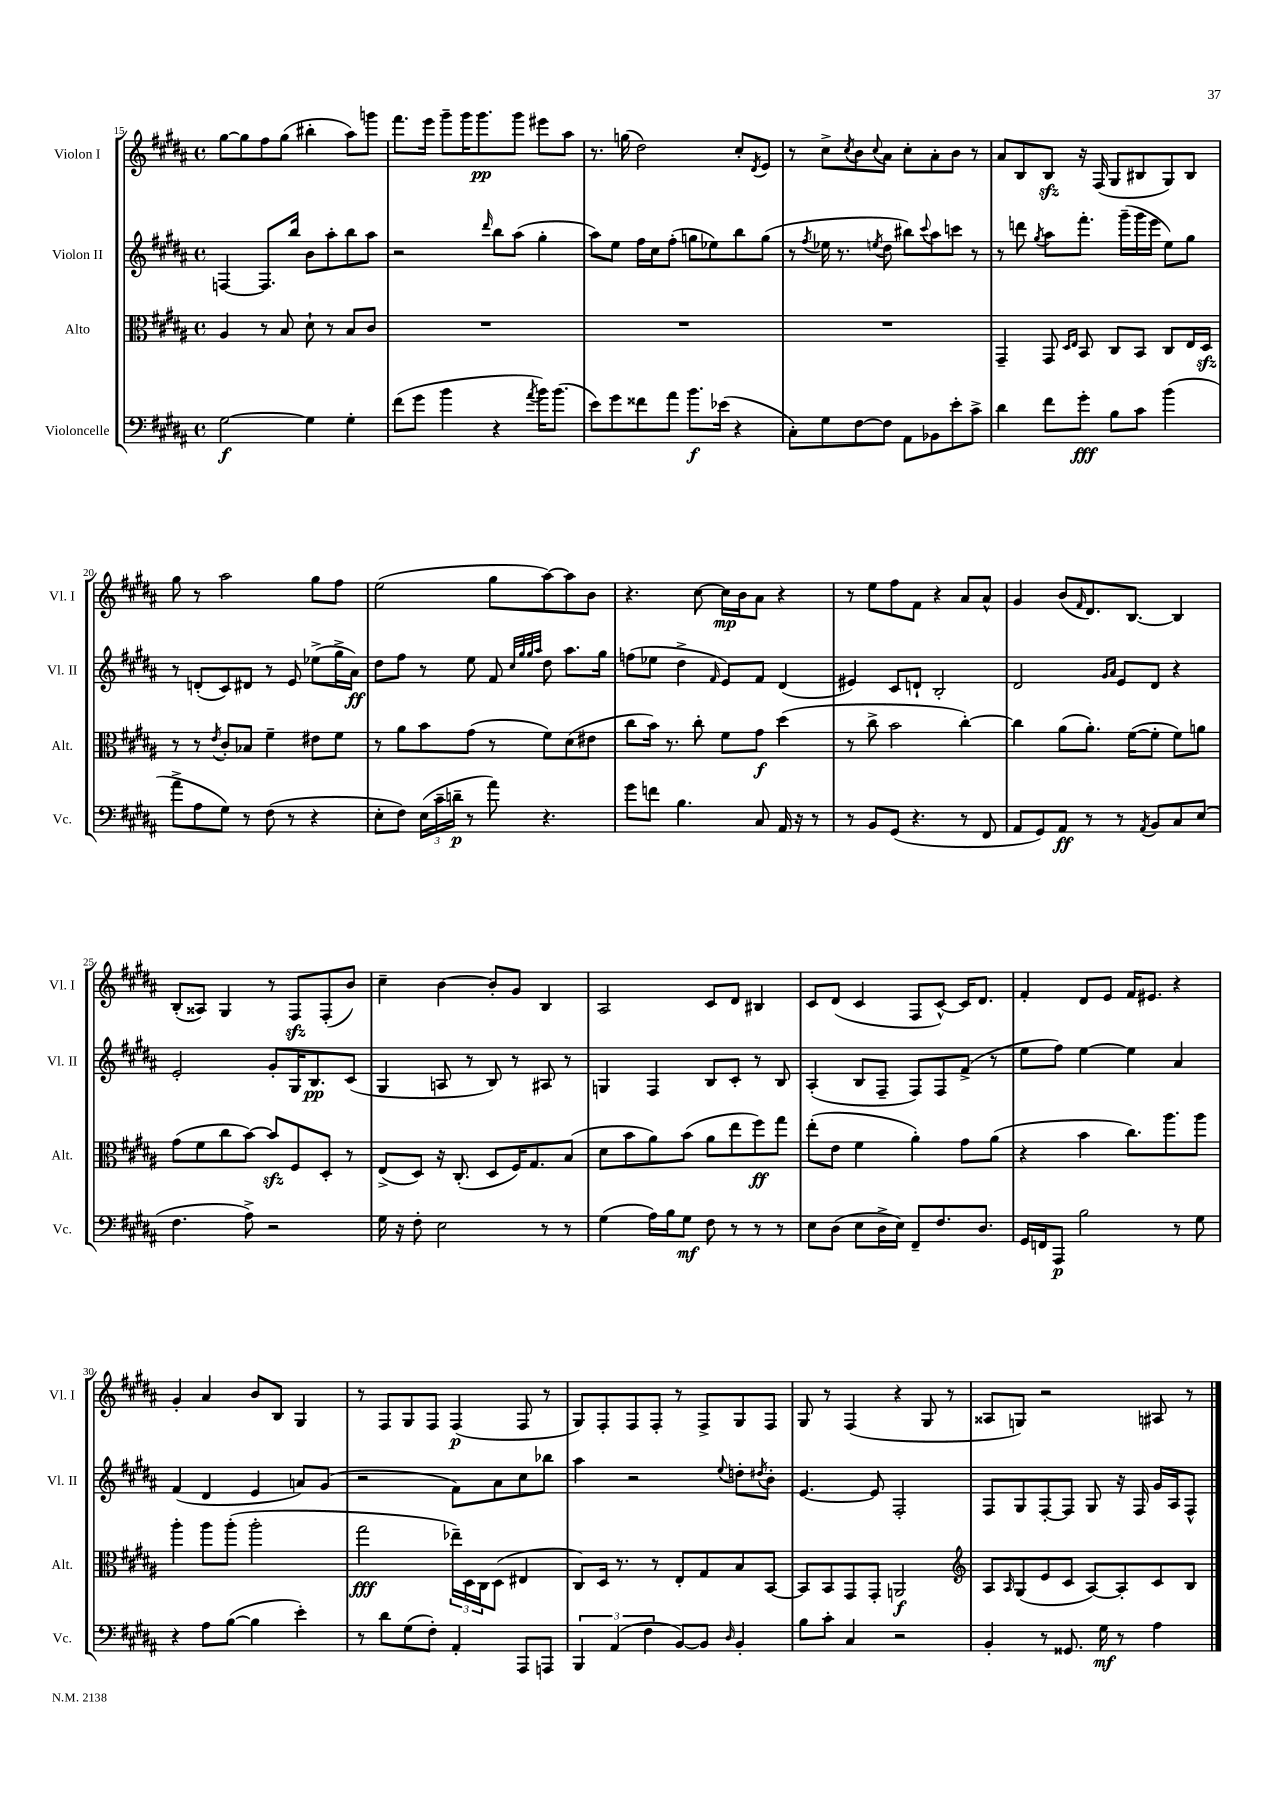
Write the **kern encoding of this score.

**kern	**dynam	**kern	**dynam	**kern	**dynam	**kern	**dynam
*part4	*part4	*part3	*part3	*part2	*part2	*part1	*part1
*staff4	*staff4	*staff3	*staff3	*staff2	*staff2	*staff1	*staff1
*I"Violoncelle	*	*I"Alto	*	*I"Violon II	*	*I"Violon I	*
*I'Vc.	*	*I'Alt.	*	*I'Vl. II	*	*I'Vl. I	*
*clefF4	*	*clefC3	*	*clefG2	*	*clefG2	*
*k[f#c#g#d#a#]	*	*k[f#c#g#d#a#]	*	*k[f#c#g#d#a#]	*	*k[f#c#g#d#a#]	*
*M4/4	*	*M4/4	*	*M4/4	*	*M4/4	*
*met(c)	*	*met(c)	*	*met(c)	*	*met(c)	*
=15	=15	=15	=15	=15	=15	=15	=15
[2G#\	f	4A#/	.	[4Fn/	.	[8gg#\L	.
.	.	.	.	.	.	8gg#\]	.
.	.	8r	.	8.F/L]	.	8ff#\	.
.	.	8B/	.	.	.	(8gg#\J	.
.	.	.	.	16bb/Jk	.	.	.
4G#\]	.	8d#`\	.	8b\L	.	4bb#X'\	.
.	.	8r	.	8aa#'\	.	.	.
4G#'\	.	8B/L	.	8bb\	.	8aa#\L)	.
.	.	8c#/J	.	8aa#\J	.	8gggn\J	.
=16	=16	=16	=16	=16	=16	=16	=16
(8f#\L	.	1r	.	2r	.	8.fff#\L	.
8g#\J	.	.	.	.	.	.	.
.	.	.	.	.	.	16eee\Jk	.
4b\	.	.	.	.	.	8ggg#~\L	.
.	.	.	.	.	.	16ggg#\K	.
.	.	.	.	.	.	8.ggg#\	pp
.	.	.	.	16qqddd#/	.	.	.
4r	.	.	.	8bb\L	.	.	.
.	.	.	.	(8aa#\J	.	8ggg#\J	.
8qa#/	.	.	.	.	.	.	.
16b\KL)	.	.	.	4gg#'\	.	8eee#X\L	.
(8.b\J	.	.	.	.	.	.	.
.	.	.	.	.	.	8aa#\J	.
=17	=17	=17	=17	=17	=17	=17	=17
8e\L)	.	1r	.	8aa#\L)	.	8.r	.
8g#\	.	.	.	8ee\J	.	.	.
.	.	.	.	.	.	(16ggn\	.
8f##X\	.	.	.	16ff#\LL	.	2dd#\)	.
.	.	.	.	16cc#\J	.	.	.
8a#\J	.	.	.	(8ff#'\J	.	.	.
8.b\L	f	.	.	8ggn\L	.	.	.
.	.	.	.	8ee-X\)	.	.	.
(16e-X\Jk	.	.	.	.	.	.	.
4r	.	.	.	8bb\	.	8cc#'/L	.
.	.	.	.	.	.	8qd#/	.
.	.	.	.	(8gg\J	.	8e/J	.
=18	=18	=18	=18	=18	=18	=18	=18
8C#'\L)	.	1r	.	8r	.	8r	.
.	.	.	.	8qff#/	.	.	.
8G#\	.	.	.	16ee-X\	.	8cc#^\L	.
.	.	.	.	8.r	.	.	.
.	.	.	.	.	.	8qcc#/	.
[8F#\	.	.	.	.	.	8b\	.
.	.	.	.	8qeen/	.	8qqcc#/	.
8F#\J]	.	.	.	8dd#\	.	8a#\J	.
8AA#\L	.	.	.	8bb#X\L)	.	8cc#'\L	.
.	.	.	.	8qqccc#/	.	.	.
8BB-X\	.	.	.	8aa#\	.	8a#'\	.
8e'\	.	.	.	8cccn\J	.	8b\J	.
8c#^\J	.	.	.	8r	.	8r	.
=19	=19	=19	=19	=19	=19	=19	=19
4d#\	.	4GG#~/	.	8r	.	8a#/L	.
.	.	.	.	8dddn\	.	8B/	.
.	.	.	.	8qgg#/	.	.	.
8f#\L	.	8GG#/	.	8aa#\L	.	8Bzz/J	.
.	.	16qqD#/LL	.	.	.	.	.
.	.	16qqE/JJ	.	.	.	.	.
8g#'\J	fff	8BB/	.	8.fff#'\J	.	16r	.
.	.	.	.	.	.	(16F#/	.
8B\L	.	8C#/L	.	.	.	8G#/L	.
.	.	.	.	(16ggg#~\LL	.	.	.
8c#\J	.	8BB/J	.	16ggg#\	.	8B#X/	.
.	.	.	.	16eee\JJ	.	.	.
(4b\	.	8C#/L	.	8ee\L)	.	8G#/)	.
.	.	16E/L	.	8gg#\J	.	8B#/J	.
.	.	16D#zz/JJ	.	.	.	.	.
!!LO:LB:g=z
=20	=20	=20	=20	=20	=20	=20	=20
8a#^\L	.	8r	.	8r	.	8gg#\	.
8A#\	.	8r	.	(8dn'/L	.	8r	.
.	.	8qe/	.	.	.	.	.
8G#\J)	.	8c#'/L	.	8c#/)	.	2aa#\	.
8r	.	8B-X/J	.	8d#X/J	.	.	.
(8F#\	.	4f#~\	.	8r	.	.	.
8r	.	.	.	8e/	.	.	.
4r	.	8e#X\L	.	(8ee-X^\L	.	8gg#\L	.
.	.	8f#\J	.	16gg#^\L	.	8ff#\J	.
.	.	.	.	16a#\JJ)	ff	.	.
=21	=21	=21	=21	=21	=21	=21	=21
8E'\L	.	8r	.	8dd#\L	.	(2ee\	.
8F#\J)	.	8a#\L	.	8ff#\J	.	.	.
(24E\LL	.	8b\	.	8r	.	.	.
24c#~\	.	.	.	.	.	.	.
24dn~\JJ	p	.	.	.	.	.	.
8r	.	(8g#\J	.	8ee\	.	.	.
8a#\)	.	8r	.	8f#/	.	8gg#\L	.
.	.	.	.	32qqcc#/LLL	.	.	.
.	.	.	.	32qqgg#/	.	.	.
.	.	.	.	32qqgg#/	.	.	.
.	.	.	.	32qqaa#/JJJ	.	.	.
4.r	.	8f#\L)	.	8dd#\	.	[8aa#\)	.
.	.	(8d#\	.	8.aa#\L	.	8aa#\]	.
.	.	8e#X\J	.	.	.	8b\J	.
.	.	.	.	16gg#\Jk	.	.	.
=22	=22	=22	=22	=22	=22	=22	=22
8g#\L	.	8cc#\L	.	(8ffn\L	.	4.r	.
8fn\J	.	16b\Jk)	.	8ee-X\J	.	.	.
.	.	8.r	.	.	.	.	.
4.B\	.	.	.	4dd#^\	.	.	.
.	.	8cc#'\	.	.	.	[8cc#\	.
.	.	.	.	16qqf#/	.	.	.
.	.	8f#\L	.	8e/L)	.	16cc#\LL]	mp
.	.	.	.	.	.	16b\J	.
8C#/	.	8g#\J	f	8f#/J	.	8a#\J	.
16AA#/	.	(4dd#\	.	(4d#/	.	4r	.
16r	.	.	.	.	.	.	.
8r	.	.	.	.	.	.	.
=23	=23	=23	=23	=23	=23	=23	=23
8r	.	8r	.	4e#X/)	.	8r	.
8BB/L	.	8cc#^\	.	.	.	8ee\L	.
(8GG#/J	.	2b\	.	8c#/L	.	8ff#\	.
4.r	.	.	.	8dn`/J	.	8f#\J	.
.	.	.	.	2B'/	.	4r	.
8r	.	[4cc#'\)	.	.	.	8a#/L	.
8FF#/	.	.	.	.	.	8a#^^/J	.
=24	=24	=24	=24	=24	=24	=24	=24
8AA#/L	.	4cc#\]	.	2d#/	.	4g#/	.
8GG#/)	.	.	.	.	.	.	.
8AA#/J	ff	(8a#\L	.	.	.	(8b/L	.
.	.	.	.	.	.	16qqf#/	.
8r	.	8.a#'\J)	.	.	.	8.d#/)	.
.	.	.	.	16qqg#/LL	.	.	.
.	.	.	.	16qqa#/JJ	.	.	.
8r	.	.	.	8e/L	.	.	.
.	.	([16f#\KL	.	.	.	[8.B/J	.
8qAA#/	.	.	.	.	.	.	.
8BB/L	.	8f#'\J]	.	8d#/J	.	.	.
8C#/	.	8f#\L)	.	4r	.	4B/]	.
(8E/J	.	8an\J	.	.	.	.	.
!!LO:LB:g=z
=25	=25	=25	=25	=25	=25	=25	=25
4.F#\	.	(8g#\L	.	2e'/	.	(8B'/L	.
.	.	8f#\	.	.	.	8A##X/J)	.
.	.	8cc#\	.	.	.	4G#/	.
8A#^\)	.	[8b\J)	.	.	.	.	.
2r	.	8bzz/L]	.	8g#'/L	.	8r	.
.	.	8F#/	.	16G#/K	.	8F#zz/L	.
.	.	.	.	8.B/	pp	.	.
.	.	8D#'/J	.	.	.	(8F#'/	.
.	.	8r	.	(8c#/J	.	8b/J)	.
=26	=26	=26	=26	=26	=26	=26	=26
16G#\	.	(8E^/L	.	4G#/	.	4cc#~\	.
16r	.	.	.	.	.	.	.
8F#'\	.	8D#/J)	.	.	.	.	.
2E\	.	16r	.	8An/	.	[4b\	.
.	.	(8.C#'/	.	.	.	.	.
.	.	.	.	8r	.	.	.
.	.	8D#/L	.	8B/)	.	8b'/L]	.
.	.	16F#/K)	.	8r	.	8g#/J	.
.	.	8.G#/	.	.	.	.	.
8r	.	.	.	8A#X/	.	4B/	.
8r	.	(8B/J	.	8r	.	.	.
=27	=27	=27	=27	=27	=27	=27	=27
(4G#\	.	8d#\L	.	4Gn/	.	2A#/	.
.	.	8b\	.	.	.	.	.
16A#\LL)	.	8a#\)	.	4F#/	.	.	.
16B\J	.	.	.	.	.	.	.
8G#\J	mf	(8b\J	.	.	.	.	.
8F#\	.	8a#\L	.	8B/L	.	8c#/L	.
8r	.	8ee\	.	8c#'/J	.	8d#/J	.
8r	.	8ff#\)	ff	8r	.	4B#X/	.
8r	.	8gg#\J	.	8B/	.	.	.
=28	=28	=28	=28	=28	=28	=28	=28
8E\L	.	(8ee'\L	.	(4A#'/	.	8c#/L	.
(8D#\J	.	8e\J	.	.	.	(8d#/J	.
8E\L	.	4f#\	.	8B/L	.	4c#/	.
16D#^\L	.	.	.	8F#~/J	.	.	.
16E\JJ)	.	.	.	.	.	.	.
8FF#~/L	.	4a#'\)	.	8F#/L)	.	8F#/L	.
8.F#/	.	.	.	8F#/	.	[8c#^^/J)	.
.	.	8g#\L	.	(8f#^/J	.	16c#/KL]	.
8.D#/J	.	.	.	.	.	8.d#/J	.
.	.	(8a#\J	.	8r	.	.	.
=29	=29	=29	=29	=29	=29	=29	=29
16GG#/LL	.	4r	.	8ee\L	.	4f#'/	.
16FFn/J	.	.	.	.	.	.	.
8AAA#/J	p	.	.	8ff#\J)	.	.	.
2B\	.	4b\	.	[4ee\	.	8d#/L	.
.	.	.	.	.	.	8e/J	.
.	.	8.cc#\L)	.	4ee\]	.	16f#/KL	.
.	.	.	.	.	.	8.e#X/J	.
.	.	8.aa#\	.	.	.	.	.
8r	.	.	.	4a#/	.	4r	.
8G#\	.	8aa#\J	.	.	.	.	.
!!LO:LB:g=z
=30	=30	=30	=30	=30	=30	=30	=30
4r	.	4aa#'\	.	(4f#/	.	4g#'/	.
8A#\L	.	8aa#\L	.	4d#/	.	4a#/	.
([8B\J	.	(8aa#'\J	.	.	.	.	.
4B\]	.	2aa#'\	.	4e/	.	8b/L	.
.	.	.	.	.	.	8B/J	.
4e'\)	.	.	.	8an/L)	.	4G#/	.
.	.	.	.	(8g#/J	.	.	.
=31	=31	=31	=31	=31	=31	=31	=31
8r	.	2gg#\	fff	2r	.	8r	.
8d#\L	.	.	.	.	.	8F#/L	.
(8G#\	.	.	.	.	.	8G#/	.
8F#'\J)	.	.	.	.	.	8F#/J	.
4AA#'/	.	24ee-X~\LL)	.	8f#\L)	.	(4F#/	p
.	.	24D#\	.	.	.	.	.
.	.	24C#\J	.	.	.	.	.
.	.	(8D#\J	.	8a#\	.	.	.
8AAA#/L	.	4E#X/	.	8cc#\	.	8F#/	.
8AAAn/J	.	.	.	8bb-X\J	.	8r	.
=32	=32	=32	=32	=32	=32	=32	=32
6BBB/	.	8C#/L)	.	4aa#\	.	8G#/L)	.
.	.	16D#/Jk	.	.	.	8F#'/	.
(6AA#/	.	.	.	.	.	.	.
.	.	8.r	.	.	.	.	.
.	.	.	.	2r	.	8F#/	.
6F#\	.	.	.	.	.	.	.
.	.	8r	.	.	.	8F#'/J	.
[8BB/L)	.	8E'/L	.	.	.	8r	.
8BB/J]	.	8G#/	.	.	.	8F#^/L	.
16qqD#/	.	.	.	8qqee/	.	.	.
4BB'/	.	8B/	.	8ddn'\L	.	8G#/	.
.	.	.	.	8qdd#X/	.	.	.
.	.	[8BB/J	.	8b'\J	.	8F#/J	.
=33	=33	=33	=33	=33	=33	=33	=33
8B\L	.	8BB/L]	.	[4.e/	.	8G#/	.
8c#'\J	.	8BB/	.	.	.	8r	.
4C#/	.	8GG#/	.	.	.	(4F#/	.
.	.	8GG#'/J	.	8e/]	.	.	.
2r	.	2AAn/	f	2F#'/	.	4r	.
.	.	.	.	.	.	8G#/	.
.	.	.	.	.	.	8r	.
=34	=34	=34	=34	=34	=34	=34	=34
*	*	*clefG2	*	*	*	*	*
4BB'/	.	8A#/L	.	8F#/L	.	8A##X/L	.
.	.	16qqA#/	.	.	.	.	.
.	.	(8G#/	.	8G#/	.	8Gn/J)	.
8r	.	8e/	.	[8F#'/	.	2r	.
8.GG##X/	.	8c#/J	.	8F#/J]	.	.	.
.	.	[8A#/L)	.	8G#/	.	.	.
16G#\	mf	.	.	.	.	.	.
8r	.	8A#'/]	.	16r	.	.	.
.	.	.	.	16F#/	.	.	.
4A#\	.	8c#/	.	16g#/LL	.	8A#X/	.
.	.	.	.	16A#/J	.	.	.
.	.	8B/J	.	8F#^^/J	.	8r	.
==	==	==	==	==	==	==	==
*-	*-	*-	*-	*-	*-	*-	*-
